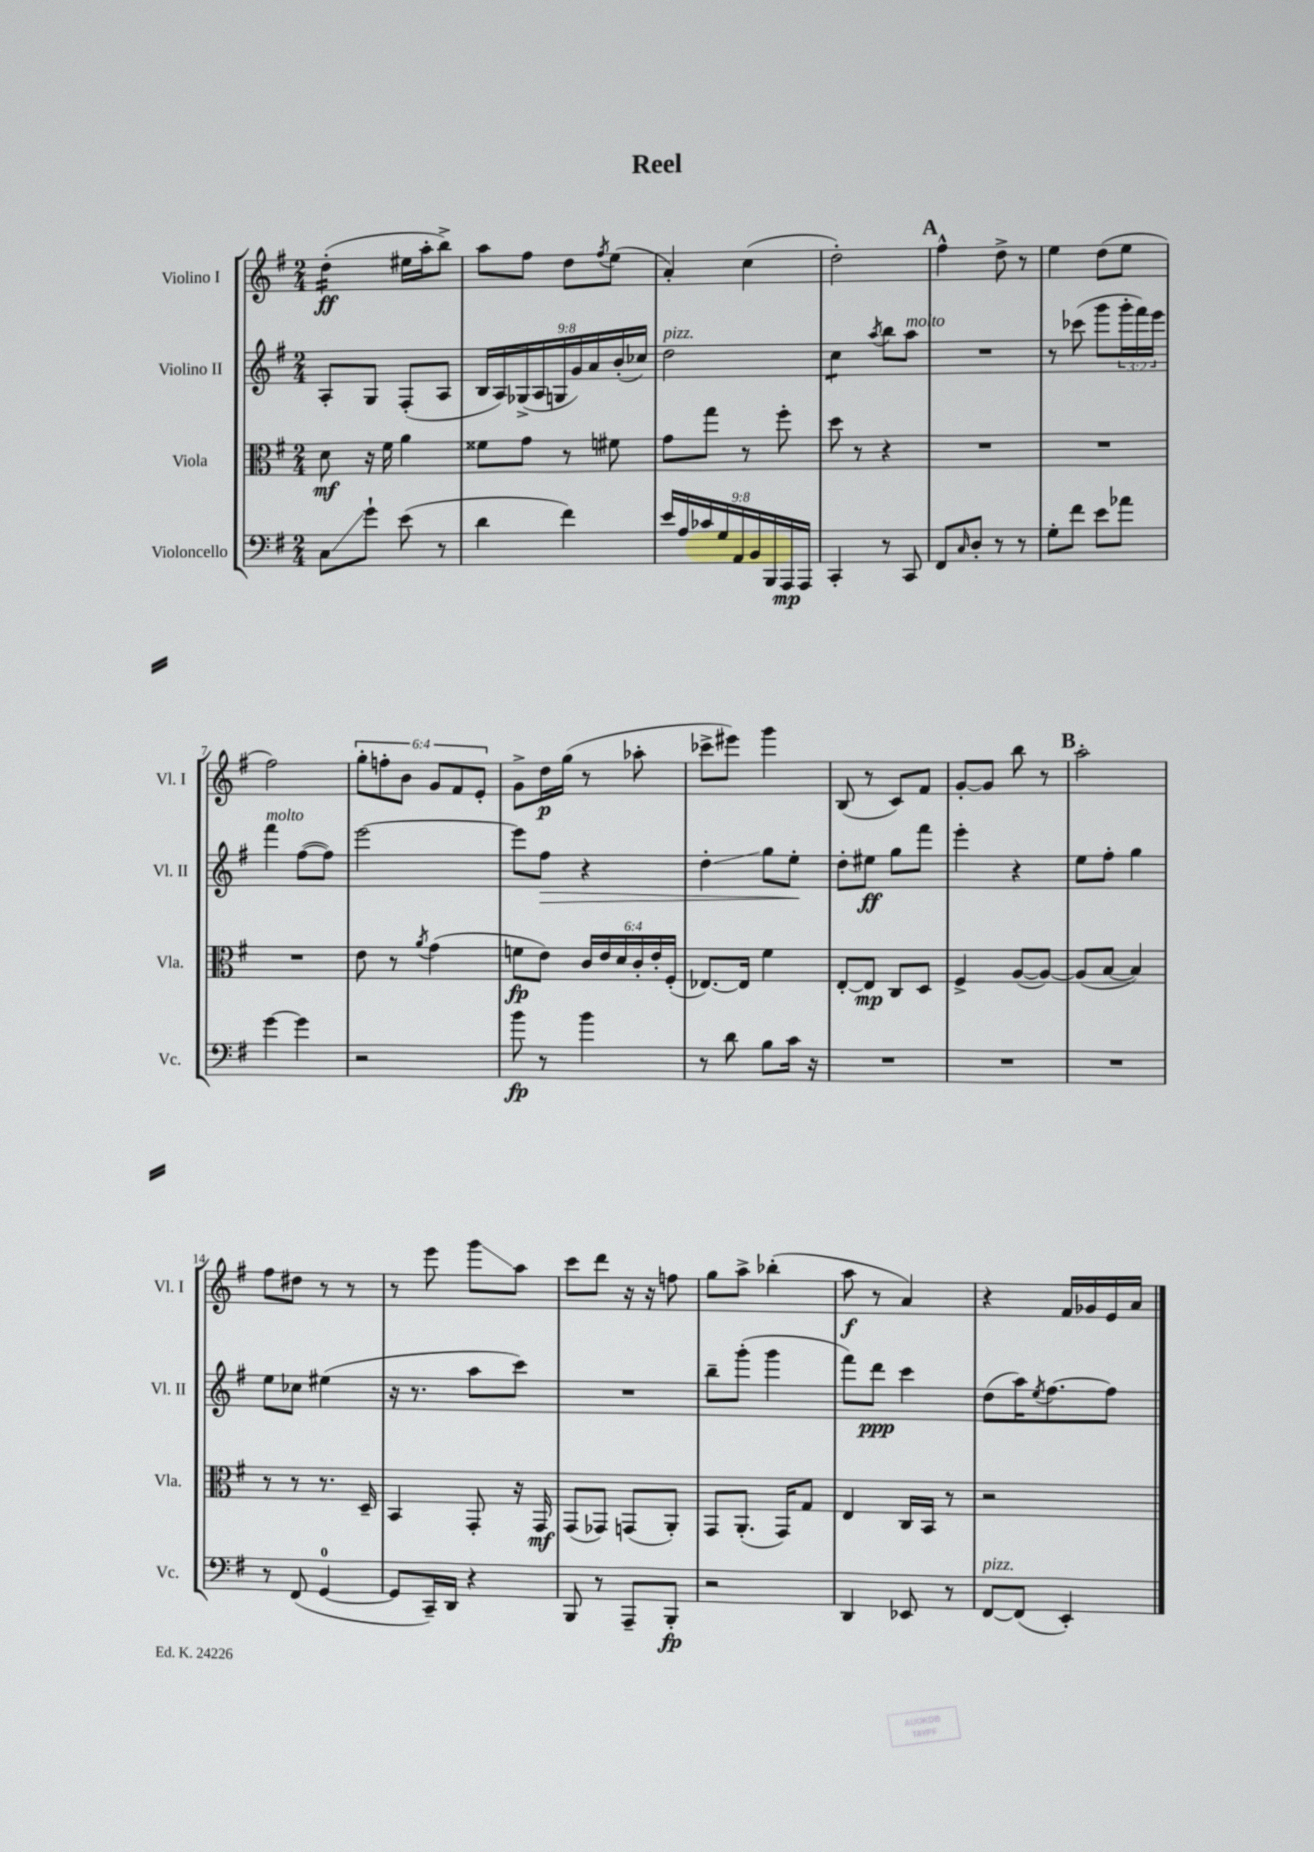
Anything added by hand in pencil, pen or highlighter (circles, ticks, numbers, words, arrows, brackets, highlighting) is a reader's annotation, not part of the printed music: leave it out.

**kern	**kern	**kern	**kern
*staff4	*staff3	*staff2	*staff1
*clefF4	*clefC3	*clefG2	*clefG2
*k[f#]	*k[f#]	*k[f#]	*k[f#]
*M2/4	*M2/4	*M2/4	*M2/4
8C	8d	8A'	(4dd'
8g`	16r	8G	.
.	16f#	.	.
(8e	4a	(8F#'	16ee#
.	.	.	16aa'
8r	.	8A	8bb^)
=	=	=	=
4d	8f##	18B	8aa
.	.	18A)	.
.	.	(18G-^	.
.	8g	.	8ff#
.	.	18A	.
.	.	18G	.
4f#)	8r	.	8dd
.	.	18g)	.
.	.	18a	.
.	.	.	8qff#
.	8f#	.	(8ee
.	.	(18b'	.
.	.	18cc-)	.
=	=	=	=
18e	8g	2dd	4a')
18A	.	.	.
18c-	.	.	.
.	8gg	.	.
18G	.	.	.
18AA	.	.	.
.	8r	.	(4cc
18BB	.	.	.
18BBB	.	.	.
.	8ff#'	.	.
18AAA	.	.	.
18AAA	.	.	.
=	=	=	=
4CC'	8dd	4cc	2dd')
.	8r	.	.
.	.	8qaa	.
8r	4r	8bb	.
8CC	.	8aa	.
=	=	=	=
8FF#	2r	2r	4ff#^^
16qqC	.	.	.
8D'	.	.	.
8r	.	.	8dd^
8r	.	.	8r
=	=	=	=
8G'	2r	8r	4ee
8f#	.	(8ccc-	.
8e	.	8ggg	(8dd
8a-	.	24ggg'	8ee
.	.	24fff#)	.
.	.	24eee	.
=	=	=	=
[4g	2r	4fff#	2ff#)
4g]	.	([8ff#	.
.	.	8ff#])	.
=	=	=	=
2r	8e	[2eee	12gg'
.	.	.	12ff'
.	8r	.	.
.	.	.	12b
.	8qa	.	.
.	(4g	.	12g
.	.	.	12f#
.	.	.	12e'
=	=	=	=
8b	8f	8eee]	8g^
8r	8e)	8ff#	16dd
.	.	.	(16gg
4b	24c	4r	8r
.	24e	.	.
.	24d	.	.
.	24c'	.	8aa-'
.	24e'	.	.
.	(24F#'	.	.
=	=	=	=
8r	[8.E-)	4dd'	8ccc-^
8d	.	.	8eee#)
.	16E-]	.	.
8B	4f#	8gg	4ggg
16c	.	8ee'	.
16r	.	.	.
=	=	=	=
2r	[8E'	8dd'	(8B
.	8E]	8ee#	8r
.	8C	8gg	8c)
.	8D	8fff#	8f#
=	=	=	=
2r	4F#^	4eee'	[8g'
.	.	.	8g]
.	([8A	4r	8bb
.	8A_)	.	8r
=	=	=	=
2r	(8A]	8ee	2aa'
.	[8B	8ff#'	.
.	4B])	4gg	.
=	=	=	=
8r	8r	8ee	8ff#
(8FF#	8r	8cc-	8dd#
[4GG	8.r	(4ee#	8r
.	.	.	8r
.	16D~	.	.
=	=	=	=
8GG]	4BB	16r	8r
.	.	8.r	.
16CC~)	.	.	8eee
16DD	.	.	.
4r	8GG'	8aa	8ggg
.	16r	8ccc)	8aa
.	16GG	.	.
=	=	=	=
8BBB	(8GG	2r	8ccc
8r	8GG-)	.	8ddd
8AAA~	(8GG	.	16r
.	.	.	16r
8BBB'	8AA')	.	8ff
=	=	=	=
2r	8GG	8bb~	8gg
.	(8.AA'	(8ggg'	8aa^
.	.	4ggg	(4bb-'
.	16GG)	.	.
.	8G	.	.
=	=	=	=
4DD	4E	8fff#)	8aa
.	.	8ddd	8r
8EE-	16C	4ccc	4a)
.	16BB	.	.
8r	8r	.	.
=	=	=	=
[8FF#	2r	(8dd	4r
(8FF#]	.	16aa)	.
.	.	8qee	.
.	.	[8.ff#	.
4EE')	.	.	16f#
.	.	.	16g-
.	.	8ff#]	16e
.	.	.	16a
==	==	==	==
*-	*-	*-	*-
